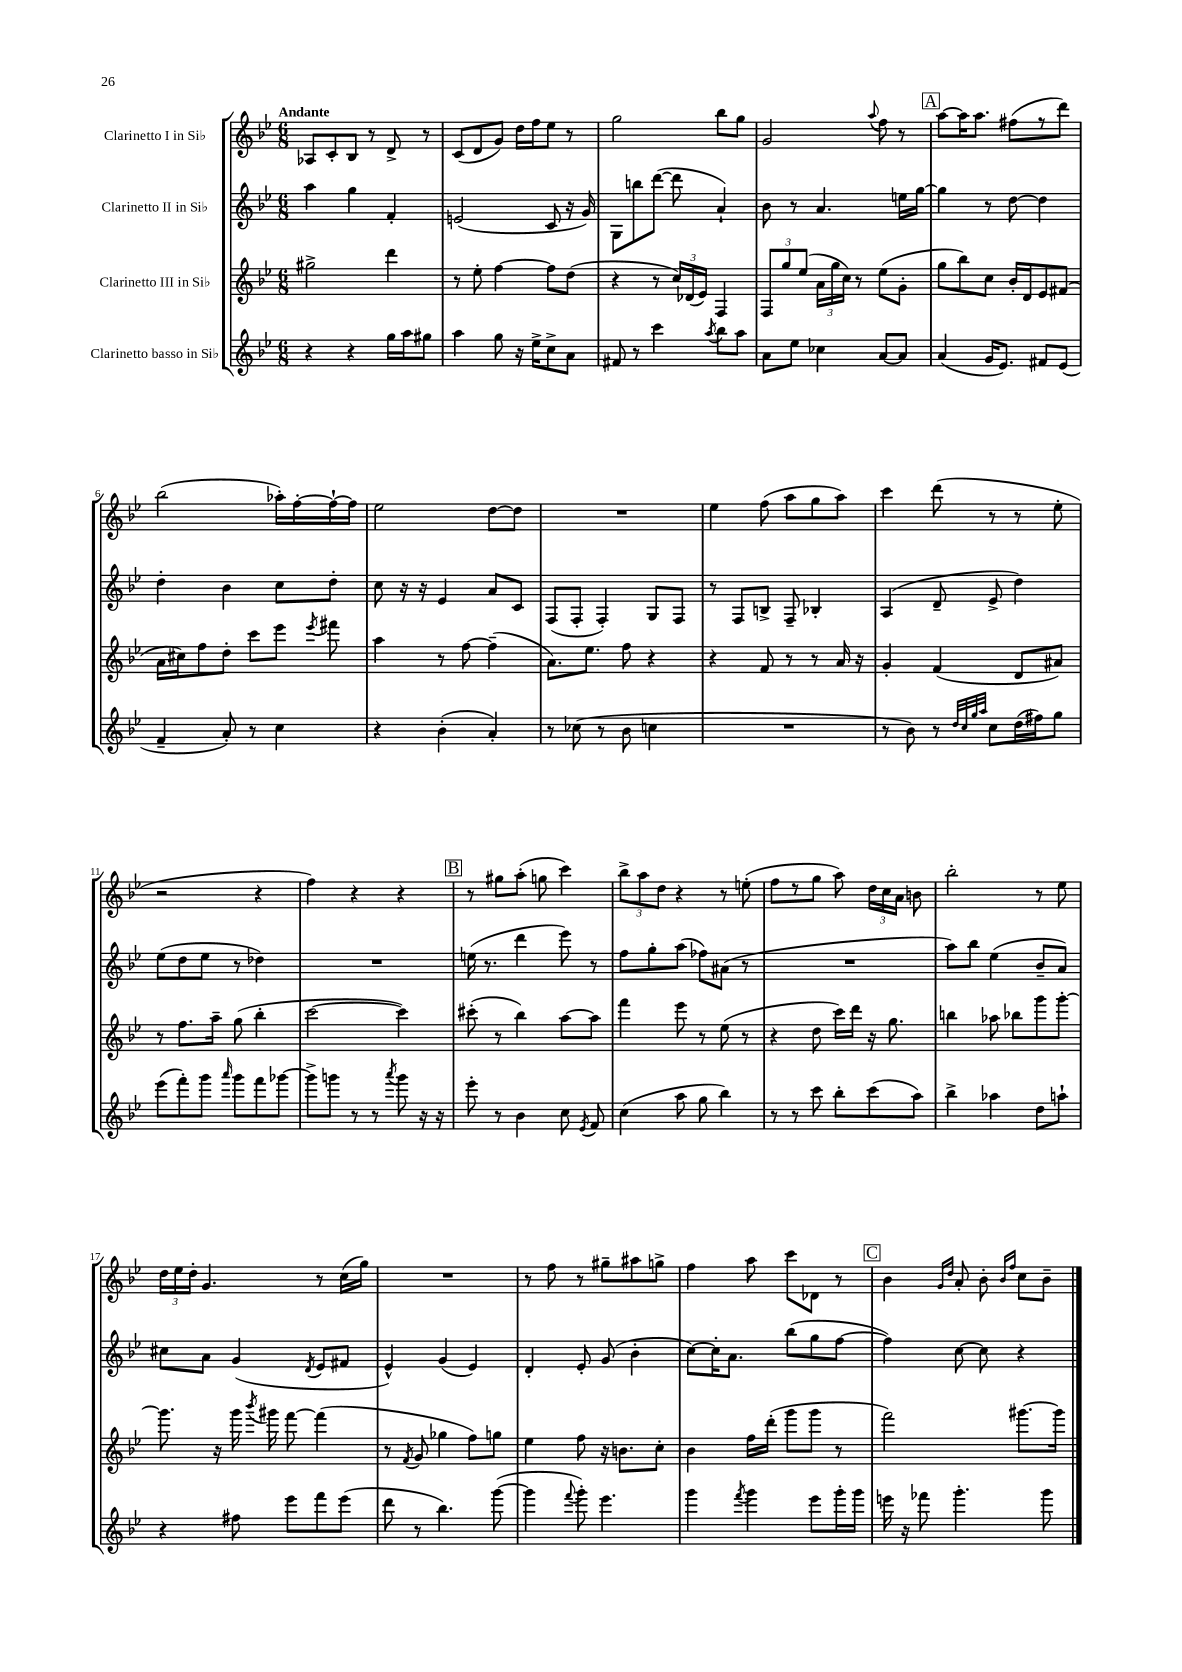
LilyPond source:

<<
\new StaffGroup <<
\new Staff = "s0" \with { instrumentName = "Clarinetto I in Sib" } {
    \clef treble \key bes \major \numericTimeSignature \time 6/8 \tempo "Andante"
    \autoBeamOff aes8[ c'8-. bes8] r8 d'8-> r8 |
    c'8[( d'8 g'8]) d''16[ f''16 ees''8] r8 |
    g''2 bes''8[ g''8] |
    g'2 \appoggiatura { a''8 } f''8 r8 |
    \mark \markup { \box "A" } a''8[~ a''16 a''8.] fis''8[( r8 d'''8]) |
    bes''2( aes''16[-.) f''16~-. f''16~-! f''16] |
    ees''2 d''8[~ d''8] |
    R2. |
    ees''4 f''8( a''8[ g''8 a''8]) |
    c'''4 d'''8( r8 r8 ees''8-. |
    r2 r4 |
    f''4) r4 r4 |
    \mark \markup { \box "B" } r8 gis''8[ a''8]-.( g''8 c'''4) |
    \tuplet 3/2 { bes''8[-> a''8 d''8] } r4 r8 e''8-.( |
    f''8[ r8 g''8] a''8) \tuplet 3/2 { d''16[ c''16 a'16] } b'8 |
    bes''2-. r8 ees''8 |
    \tuplet 3/2 { d''16[ ees''16 d''16]-. } g'4. r8 c''16[( g''16]) |
    R2. |
    r8 f''8 r8 gis''8[-- ais''8 g''8]-> |
    f''4 a''8 c'''8[ des'8] r8 |
    \mark \markup { \box "C" } bes'4 \grace { g'16[ d''16] } a'8-. bes'8-. \grace { bes'16[ f''16] } c''8[ bes'8]-- \bar "|." |
}
\new Staff = "s1" \with { instrumentName = "Clarinetto II in Sib" } {
    \clef treble \key bes \major \numericTimeSignature \time 6/8
    \autoBeamOff a''4 g''4 f'4-. |
    e'2( c'8 r16 g'16) |
    g8[ b''8 d'''8]~( d'''8 a'4-!) |
    bes'8 r8 a'4. e''16[ g''16]~ |
    \mark \markup { \box "A" } g''4 r8 d''8~ d''4 |
    d''4-. bes'4 c''8[ d''8]-. |
    c''8 r16 r16 ees'4 a'8[ c'8] |
    f8[( f8]-. f4-.) g8[ f8] |
    r8 f8[ b8]-> f8-- bes4-. |
    a4( d'8-- ees'8-> d''4) |
    ees''8[( d''8 ees''8] r8 des''4) |
    R2. |
    \mark \markup { \box "B" } e''16( r8. d'''4 ees'''8) r8 |
    f''8[ g''8-. a''8]( fes''8[) ais'8]( r8 |
    R2. |
    a''8[) bes''8] ees''4( bes'8[-- a'8]) |
    cis''8[ a'8] g'4( \acciaccatura { d'8 } ees'8[ fis'8] |
    ees'4-^) g'4( ees'4) |
    d'4-. ees'8-. g'8( bes'4-. |
    c''8[~) c''16-. a'8.] bes''8[( g''8 f''8]~ |
    \mark \markup { \box "C" } f''4) c''8~ c''8 r4 \bar "|." |
}
\new Staff = "s2" \with { instrumentName = "Clarinetto III in Sib" } {
    \clef treble \key bes \major \numericTimeSignature \time 6/8
    \autoBeamOff gis''2-> d'''4 |
    r8 ees''8-. f''4~ f''8[ d''8]( |
    r4 r8 \tuplet 3/2 { c''16[) des'16( ees'16]) } f4 |
    \tuplet 3/2 { f8[ g''8 ees''8]( } \tuplet 3/2 { a'16[ g''16 c''16]) } r8 ees''8[( g'8]-. |
    \mark \markup { \box "A" } g''8[ bes''8) c''8] bes'16[-. d'16 ees'8 fis'8]( |
    a'16[ cis''16) f''8 d''8]-. c'''8[ ees'''8] \acciaccatura { ees'''8 } fis'''8 |
    a''4 r8 f''8~ f''4--( |
    a'8.[) ees''8.] f''8 r4 |
    r4 f'8 r8 r8 a'16 r16 |
    g'4-. f'4( d'8[ ais'8]) |
    r8 f''8.[ a''16]-- g''8( bes''4-. |
    c'''2~ c'''4) |
    \mark \markup { \box "B" } cis'''8-.( r8 bes''4) a''8[~ a''8] |
    f'''4 ees'''8 r8 ees''8( r8 |
    r4 d''8 c'''16[) d'''16] r16 g''8. |
    b''4 aes''8 bes''8[ g'''8 g'''8]~-. |
    g'''8. r16 g'''16 \acciaccatura { bes'''8 } gis'''16 f'''8~ f'''4( |
    r8 \acciaccatura { f'8 } g'8 ges''4 f''8[) g''8] |
    ees''4 f''8 r16 b'8.[ c''8]-. |
    bes'4 f''16[ d'''16]-.( g'''8[ g'''8] r8 |
    \mark \markup { \box "C" } f'''2) gis'''8.[~ gis'''16] \bar "|." |
}
\new Staff = "s3" \with { instrumentName = "Clarinetto basso in Sib" } {
    \clef treble \key bes \major \numericTimeSignature \time 6/8
    \autoBeamOff r4 r4 g''16[ a''16 gis''8] |
    a''4 g''8 r16 ees''16[-> c''8-> a'8] |
    fis'8 r8 c'''4 \acciaccatura { a''8 } bes''8[ a''8] |
    a'8[ ees''8] ces''4 a'8[~ a'8] |
    \mark \markup { \box "A" } a'4( g'16[ ees'8.]) fis'8[ ees'8]( |
    f'4-- a'8-.) r8 c''4 |
    r4 bes'4-.( a'4-.) |
    r8 ces''8( r8 bes'8 c''4 |
    R2. |
    r8 bes'8) r8 \grace { d''32[ c''32 g''32 a''32] } c''8[ d''16( fis''16) g''8] |
    ees'''8[( f'''8-.) g'''8] \grace { a'''16 } g'''8[ f'''8 ges'''8]~ |
    ges'''8[-> g'''8] r8 r8 \acciaccatura { a'''8 } g'''8 r16 r16 |
    \mark \markup { \box "B" } ees'''8-. r8 bes'4 c''8 \acciaccatura { ees'8 } f'8 |
    c''4( a''8 g''8 bes''4) |
    r8 r8 c'''8 bes''8[-. c'''8( a''8]) |
    bes''4-> aes''4 d''8[ a''8]-! |
    r4 fis''8 ees'''8[ f'''8 ees'''8]( |
    d'''8 r8 bes''4.) g'''8~( |
    g'''4 \appoggiatura { f'''8 } g'''8-.) ees'''4. |
    g'''4 \acciaccatura { f'''8 } g'''4 ees'''8[ g'''16-. g'''16] |
    \mark \markup { \box "C" } e'''16 r16 fes'''8 g'''4.-. g'''8 \bar "|." |
}
>>
>>
